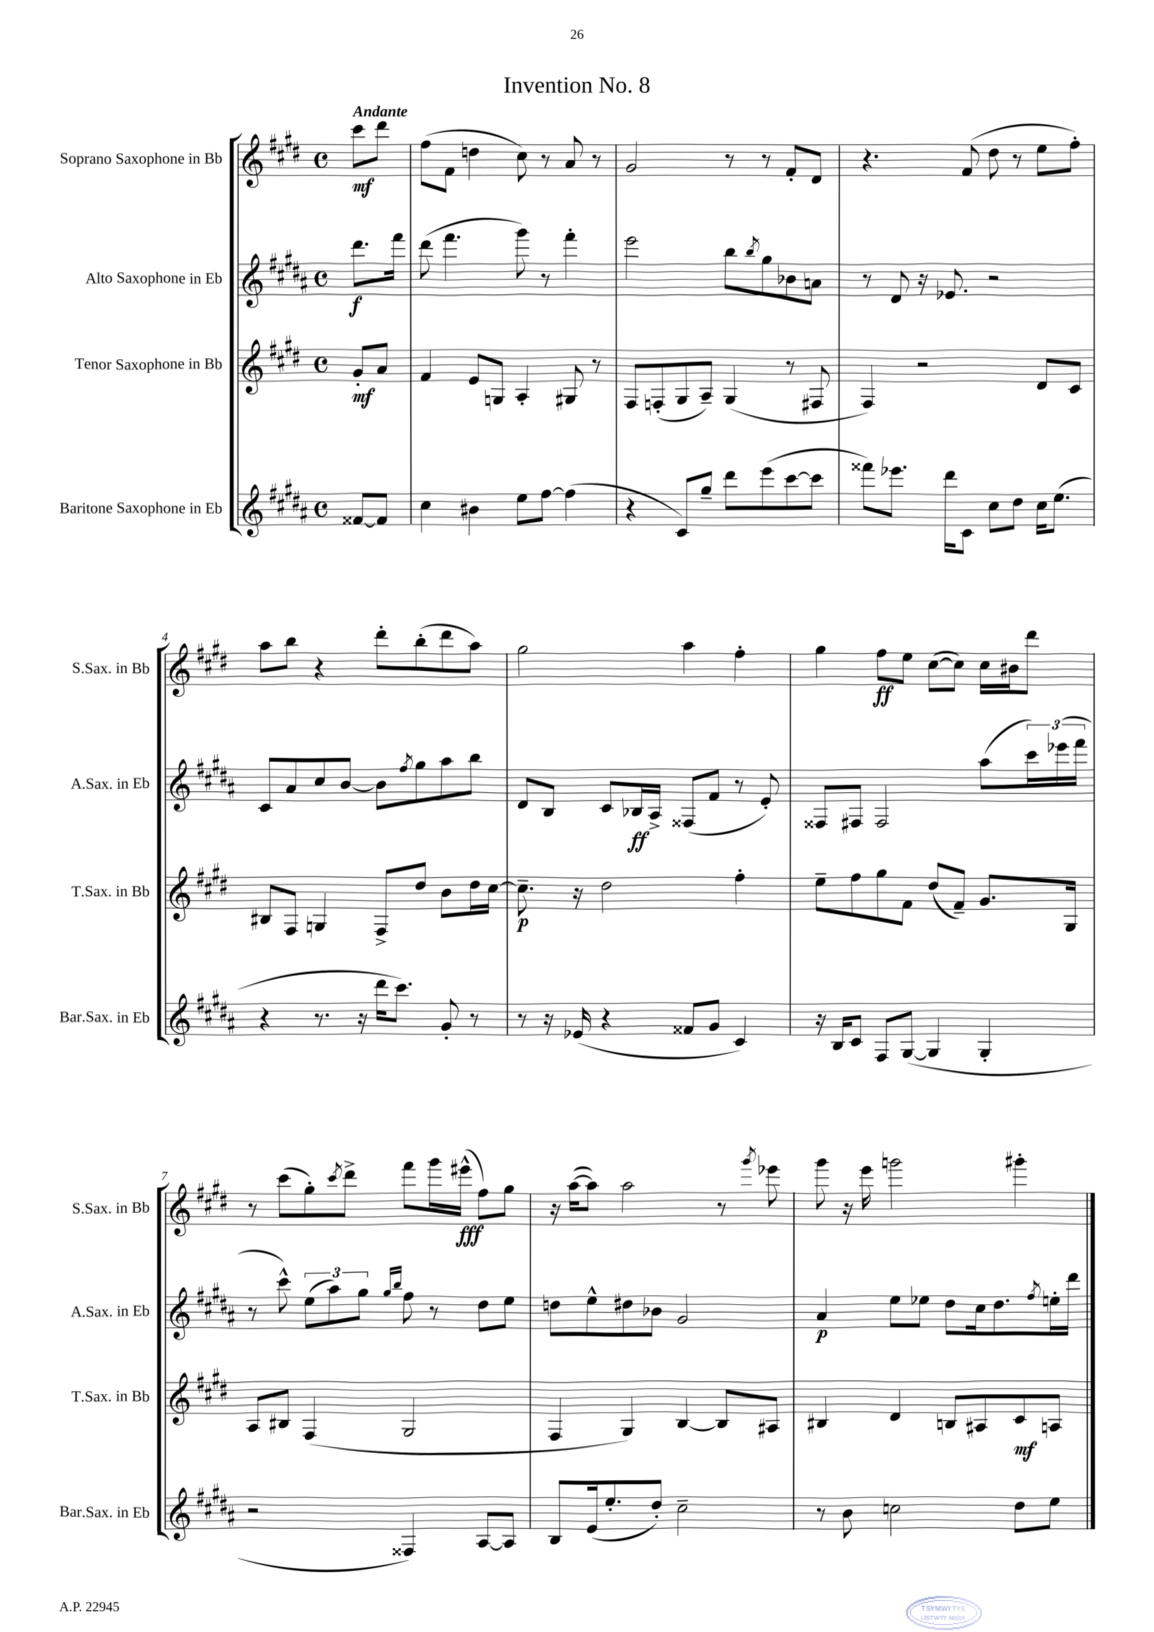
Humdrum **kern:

**kern	**kern	**dynam	**kern	**dynam	**kern	**dynam
*part4	*part3	*part3	*part2	*part2	*part1	*part1
*staff4	*staff3	*staff3	*staff2	*staff2	*staff1	*staff1
*I"Baritone Saxophone in Eb	*I"Tenor Saxophone in Bb	*	*I"Alto Saxophone in Eb	*	*I"Soprano Saxophone in Bb	*
*I'Bar.Sax. in Eb	*I'T.Sax. in Bb	*	*I'A.Sax. in Eb	*	*I'S.Sax. in Bb	*
*clefG2	*clefG2	*	*clefG2	*	*clefG2	*
*k[f#c#g#d#a#]	*k[f#c#g#d#]	*	*k[f#c#g#d#a#]	*	*k[f#c#g#d#]	*
*M4/4	*M4/4	*	*M4/4	*	*M4/4	*
*met(c)	*met(c)	*	*met(c)	*	*met(c)	*
=	=	=	=	=	=	=
!	!	!	!	!	!LO:TX:a:B:t=Andante	!
[8f##X/L	8g#'/L	mf	8.ddd#\L	f	8ccc#\L	mf
8f##/J]	8a/J	.	.	.	8ddd#\J	.
.	.	.	16fff#\Jk	.	.	.
=1	=1	=1	=1	=1	=1	=1
4cc#\	4f#/	.	(8ddd#\	.	(8ff#\L	.
.	.	.	4.fff#\	.	8f#\J	.
4b#X\	8e/L	.	.	.	4ddn\	.
.	8Gn/J	.	.	.	.	.
8ee\L	4A'/	.	8ggg#\)	.	8cc#\)	.
[8ff#\J	.	.	8r	.	8r	.
(4ff#\]	8G#X/	.	4fff#'\	.	8a/	.
.	8r	.	.	.	8r	.
=2	=2	=2	=2	=2	=2	=2
4r	8F#/L	.	2eee\	.	2g#/	.
.	(8Fn'/	.	.	.	.	.
8c#/L)	8G#/	.	.	.	.	.
8gg#~/J	8A~/J)	.	.	.	.	.
8ddd#\L	(4G#/	.	8bb\L	.	8r	.
.	.	.	8qbb/	.	.	.
(8eee\	.	.	8gg#\	.	8r	.
[8ccc#\	8r	.	8b-X\	.	8f#'/L	.
8ccc#\J]	8F#X/	.	8an\J	.	8d#/J	.
=3	=3	=3	=3	=3	=3	=3
8fff##X\L)	4F#/)	.	8r	.	4.r	.
8.eee-X\J	.	.	8d#/	.	.	.
.	2r	.	16r	.	.	.
16ddd#\KL	.	.	8.e-X/	.	.	.
8c#\J	.	.	.	.	(8f#/	.
8cc#\L	.	.	2r	.	8dd#\	.
8dd#\J	.	.	.	.	8r	.
16cc#\KL	8d#/L	.	.	.	8ee\L	.
(8.ee\J	.	.	.	.	.	.
.	8c#/J	.	.	.	8ff#'\J)	.
!!LO:LB:g=z
=4	=4	=4	=4	=4	=4	=4
4r	8B#X/L	.	8c#/L	.	8aa\L	.
.	8F#/J	.	8a#/	.	8bb\J	.
8.r	4Gn/	.	8cc#/	.	4r	.
.	.	.	[8b/J	.	.	.
16r	.	.	.	.	.	.
16ddd#\KL	8F#^/L	.	8b\L]	.	8ddd#'\L	.
8.ccc#\J)	.	.	.	.	.	.
.	.	.	8qff#/	.	.	.
.	8dd#/J	.	8gg#\	.	(8bb'\	.
8g#'/	8b\L	.	8aa#\	.	8ddd#\	.
8r	16dd#\L	.	8bb\J	.	8aa\J)	.
.	[16cc#\JJ	.	.	.	.	.
=5	=5	=5	=5	=5	=5	=5
8r	8.cc#~\]	p	8d#/L	.	2gg#\	.
16r	.	.	8B/J	.	.	.
(16e-X/	16r	.	.	.	.	.
4r	2dd#\	.	8c#/L	.	.	.
.	.	.	16B-X/L	ff	.	.
.	.	.	16A#^/JJ	.	.	.
8f##X/L	.	.	(8F##X/L	.	4aa\	.
8g#/J	.	.	8f#/J	.	.	.
4c#/)	4ff#'\	.	8r	.	4ff#'\	.
.	.	.	8e'/)	.	.	.
=6	=6	=6	=6	=6	=6	=6
16r	8ee~\L	.	8F##X/L	.	4gg#\	.
16B/KL	.	.	.	.	.	.
8c#/J	8ff#\	.	8F#X/J	.	.	.
8F#/L	8gg#\	.	2F#/	.	8ff#\L	ff
([8G#/J	8f#\J	.	.	.	8ee\J	.
4G#/]	(8dd#/L	.	.	.	([8cc#\L	.
.	8f#~/J)	.	.	.	8cc#\J])	.
4G#'/	8.g#/L	.	(8aa#\L	.	16cc#\LL	.
.	.	.	.	.	16b#X\J	.
.	.	.	24ccc#\L)	.	8ddd#\J	.
.	.	.	(24eee-X\	.	.	.
.	16G#/Jk	.	.	.	.	.
.	.	.	24fff#\JJ	.	.	.
!!LO:LB:g=z
=7	=7	=7	=7	=7	=7	=7
2r	8A/L	.	8r	.	8r	.
.	8B#X/J	.	8ccc#^^\)	.	(8ccc#\L	.
.	(4F#/	.	(12ee\L	.	8gg#'\)	.
.	.	.	12aa#\)	.	.	.
.	.	.	.	.	8qccc#/	.
.	.	.	.	.	8ddd#^\J	.
.	.	.	12gg#\J	.	.	.
.	.	.	16qqgg#/LL	.	.	.
.	.	.	16qqbb/JJ	.	.	.
4F##X/)	2G#/	.	8ff#\	.	8fff#\L	.
.	.	.	8r	.	16ggg#\L	.
.	.	.	.	.	(16eee#X^^\JJ	fff
[8A#/L	.	.	8dd#\L	.	8ff#\L)	.
8A#/J]	.	.	8ee\J	.	8gg#\J	.
=8	=8	=8	=8	=8	=8	=8
8B/L	4F#/	.	8ddn\L	.	16r	.
.	.	.	.	.	([16aa\KL	.
(16e/k	.	.	8ee^^\	.	8aa\J])	.
8.ee'/	.	.	.	.	.	.
.	4G#/)	.	8dd#X\	.	2aa\	.
8dd#'/J)	.	.	8b-X\J	.	.	.
2cc#~\	[4B/	.	2g#/	.	.	.
.	8B/L]	.	.	.	8r	.
.	.	.	.	.	8qggg#/	.
.	8A#X/J	.	.	.	8eee-X\	.
=9	=9	=9	=9	=9	=9	=9
8r	4B#X/	.	4a#/	p	8ggg#\	.
8b\	.	.	.	.	16r	.
.	.	.	.	.	16eee\	.
2ccn\	4d#/	.	8ee\L	.	2gggn\	.
.	.	.	8ee-X\J	.	.	.
.	8Bn/L	.	8dd#\L	.	.	.
.	8A#X/	.	16cc#\k	.	.	.
.	.	.	8.dd#\	.	.	.
8dd#\L	8c#/	mf	.	.	4ggg#X'\	.
.	.	.	8qff#/	.	.	.
8ee\J	8An/J	.	16een'\L	.	.	.
.	.	.	16ddd#\JJ	.	.	.
==	==	==	==	==	==	==
*-	*-	*-	*-	*-	*-	*-
